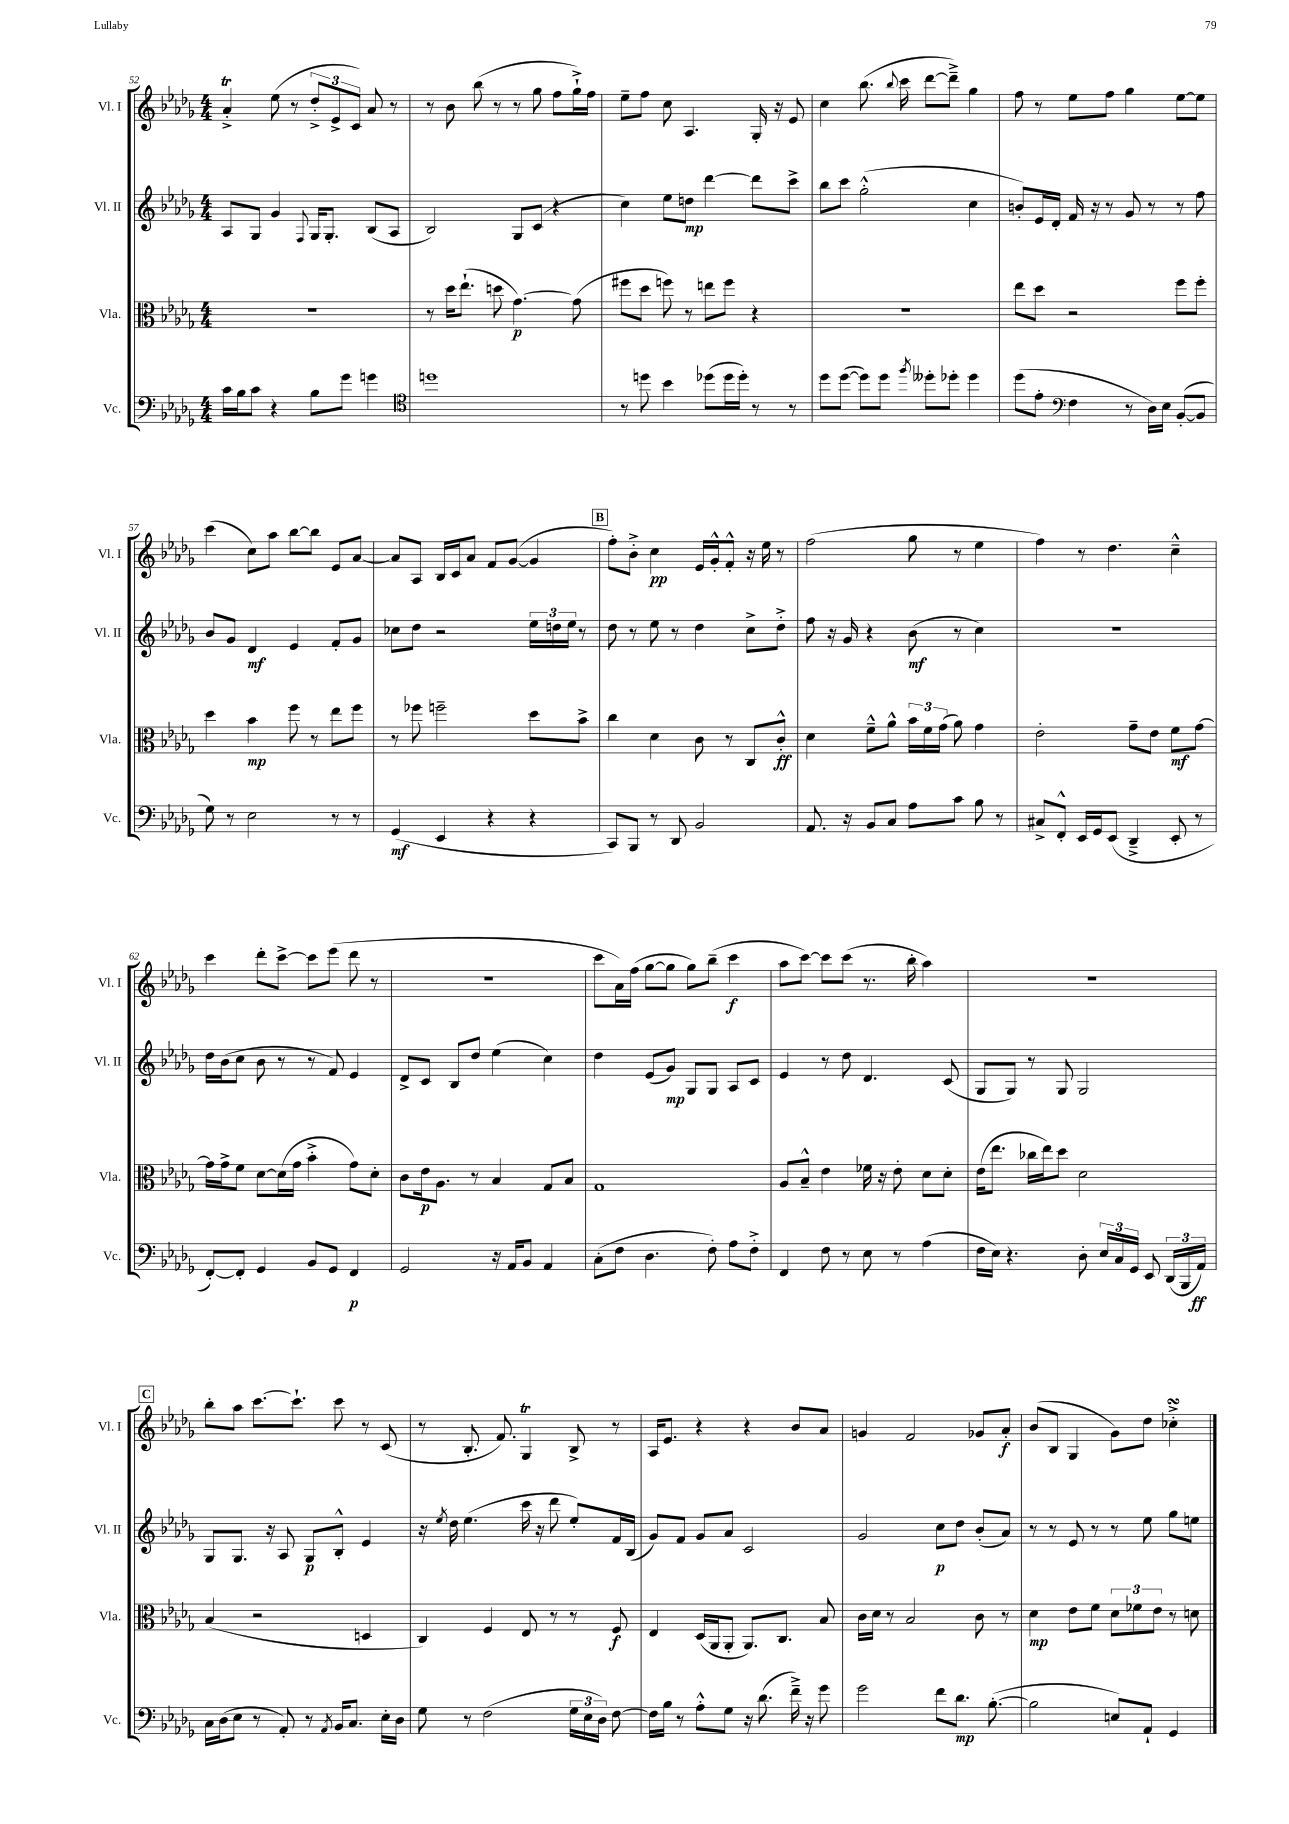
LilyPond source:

<<
\new StaffGroup <<
\new Staff = "s0" \with { instrumentName = "Vl. I" shortInstrumentName = "Vl. I" } {
    \clef treble \key des \major \numericTimeSignature \time 4/4
    \autoBeamOff aes'4-.->\trill ees''8( r8 \tuplet 3/2 { des''8[-.-> ees'8-> c'8]) } aes'8 r8 |
    r8 bes'8 bes''8( r8 r8 ges''8 f''8[ ges''16-!->) f''16] |
    ees''8[-- f''8] c''8 aes4. ges16-. r16 ees'8 |
    c''4 bes''8.( \appoggiatura { bes''8 } c'''16 des'''8[~ des'''8]--->) ges''4 |
    f''8 r8 ees''8[ f''8] ges''4 ees''8[~ ees''8] |
    c'''4( c''8[) aes''8] bes''8[~ bes''8] ees'8[ aes'8]~ |
    aes'8[ aes8] bes16[ c'16 aes'8] f'8[ ges'8]~( ges'4 |
    \mark \markup { \box "B" } f''8[-.) bes'8]-.-> c''4\pp ees'16[ ges'16-.-^ f'8]-.-^ r16 ees''16 r8 |
    f''2( ges''8 r8 ees''4 |
    f''4) r8 des''4. c''4---^ |
    c'''4 des'''8[-. c'''8]~-> c'''8[ ees'''8]( des'''8 r8 |
    R1 |
    c'''8[ aes'16) f''16]( ges''8[~ ges''8] ges''8[) bes''8]--( c'''4\f |
    aes''8[ c'''8]~) c'''8[ c'''8]( r8. bes''16-. aes''4) |
    R1 |
    \mark \markup { \box "C" } bes''8[-. aes''8] c'''8.[~ c'''8.]-! c'''8 r8 c'8( |
    r8 bes8.-. f'8.) ges4\trill bes8-> r8 |
    aes16[ ees'8.] r4 r4 bes'8[ aes'8] |
    g'4 f'2 ges'8[ aes'8]-.\f |
    bes'8[( bes8] ges4 ges'8[) des''8] ces''4-.->\turn \bar "|." |
}
\new Staff = "s1" \with { instrumentName = "Vl. II" shortInstrumentName = "Vl. II" } {
    \clef treble \key des \major \numericTimeSignature \time 4/4
    \autoBeamOff aes8[ ges8] ges'4 \appoggiatura { f8 } ges16[ ges8.]-. bes8[( aes8] |
    bes2) ges8[ c'8]( r4 |
    c''4) ees''8[ d''8]\mp des'''4~ des'''8[ c'''8]-> |
    bes''8[ c'''8] ges''2-.-^( c''4 |
    b'8[-.) ees'16 des'16]-. f'16 r16 r8 ges'8 r8 r8 f''8 |
    bes'8[ ges'8] des'4\mf ees'4 f'8[-. ges'8] |
    ces''8[ des''8] r2 \tuplet 3/2 { ees''16[ d''16 ees''16] } r8 |
    \mark \markup { \box "B" } des''8 r8 ees''8 r8 des''4 c''8[-> des''8]-.-> |
    f''8 r16 ges'16 r4 bes'8\mf( r8 c''4) |
    r1 |
    des''16[ bes'16( c''8] bes'8 r8 r8 f'8) ees'4 |
    des'8[-> c'8] bes8[ des''8] ees''4( c''4) |
    des''4 ees'8[( ges'8]\mp) ges8[ ges8] aes8[ c'8] |
    ees'4 r8 des''8 des'4. c'8( |
    ges8[ ges8]) r8 ges8 ges2 |
    \mark \markup { \box "C" } ges8[ ges8.] r16 aes8 ges8[\p bes8]-.-^ ees'4 |
    r16 \acciaccatura { ees''8 } des''16 ees''4.( c'''16 r16 des'''8 ees''8[-.) f'16 bes16]( |
    ges'8[) f'8] ges'8[ aes'8] c'2 |
    ges'2 c''8[\p des''8] bes'8[-.( aes'8]) |
    r8 r8 ees'8 r8 r8 ees''8 ges''8[ e''8] \bar "|." |
}
\new Staff = "s2" \with { instrumentName = "Vla." shortInstrumentName = "Vla." } {
    \clef alto \key des \major \numericTimeSignature \time 4/4
    \autoBeamOff r1 |
    r8 des''16[ ees''8.]-!( d''8 ges'4.~\p) ges'8( |
    fis''8[ des''8] f''8) r8 e''8[ f''8] r4 |
    r1 |
    ees''8[ des''8] r2 f''8[ f''8]-. |
    des''4 bes'4\mp f''8 r8 ees''8[ f''8] |
    r8 fes''8 f''2-- des''8[ bes'8]-> |
    \mark \markup { \box "B" } c''4 des'4 c'8 r8 c8[ c'8]-.-^\ff |
    des'4 f'8[---^ aes'8]-^ \tuplet 3/2 { bes'16[ f'16 ges'16]( } aes'8) ges'4 |
    ees'2-. ges'8[-- ees'8] f'8[\mf ges'8]~ |
    ges'16[ ges'16-> f'8] des'8[~ des'16( ges'16] bes'4-.-> ges'8[) des'8]-. |
    c'8[ ees'16\p aes8.] r8 bes4 ges8[ bes8] |
    ges1 |
    aes8[ bes8]---^ ees'4 fes'16 r16 ees'8-. des'8[ des'8]-. |
    ees'16[( ees''8.] ces''16[ ees''16) des''8] des'2 |
    \mark \markup { \box "C" } bes4( r2 d4 |
    c4) f4 ees8 r8 r8 f8\f |
    ees4 des16[( aes,16 aes,8]-. aes,8.[) c8.] bes8 |
    c'16[ des'16] r8 bes2 c'8 r8 |
    des'4\mp ees'8[ f'8] \tuplet 3/2 { des'8[ fes'8 ees'8] } r8 d'8 \bar "|." |
}
\new Staff = "s3" \with { instrumentName = "Vc." shortInstrumentName = "Vc." } {
    \clef bass \key des \major \numericTimeSignature \time 4/4
    \autoBeamOff c'16[ bes16 c'8] r4 bes8[ ges'8] g'4 |
    \clef tenor d''1 |
    r8 d''8 bes'4 des''8[( des''16 des''16]-.) r8 r8 |
    des''8[ des''8]~( des''8[) des''8] \acciaccatura { f''8 } deses''8[-. des''8]-. des''4 |
    des''8[( ees'8]-. \clef bass f4 r8 des16[) ees16] bes,8[~-.( bes,8] |
    ges8) r8 ees2 r8 r8 |
    ges,4\mf( ees,4 r4 r4 |
    \mark \markup { \box "B" } c,8[) bes,,8] r8 des,8 bes,2 |
    aes,8. r16 bes,8[ c8] aes8[ c'8] bes8 r8 |
    cis8[-> f,8]-.-^ ees,16[ ges,16 ees,8]( des,4---> ees,8-. r8 |
    f,8[~-.) f,8]-. ges,4 bes,8[ ges,8] f,4\p |
    ges,2 r16 aes,16[ bes,8] aes,4 |
    c8[-.( f8] des4. f8-.) aes8[ f8]-.-> |
    f,4 f8 r8 ees8 r8 aes4( |
    f16[ ees16]) r4. des8-. \tuplet 3/2 { ees16[ c16 ges,16] } ees,8 \tuplet 3/2 { des,16[( bes,,16 aes,16]\ff) } |
    \mark \markup { \box "C" } c16[ des16( ees8] r8 aes,8-.) r8 \acciaccatura { aes,8 } bes,16[ c8.] ees16[-. des16] |
    ges8 r8 f2( \tuplet 3/2 { ges16[ ees16 des16]) } f8~ |
    f16[ bes16] r8 aes8[-.-^ ges8] r16 des'8.( f'16--->) r16 ges'8 |
    ges'2 f'8[ des'8.]\mp bes8.~-.( |
    bes2 e8[) aes,8]-! ges,4 \bar "|." |
}
>>
>>
\layout { \context { \Score currentBarNumber = #52 } }
